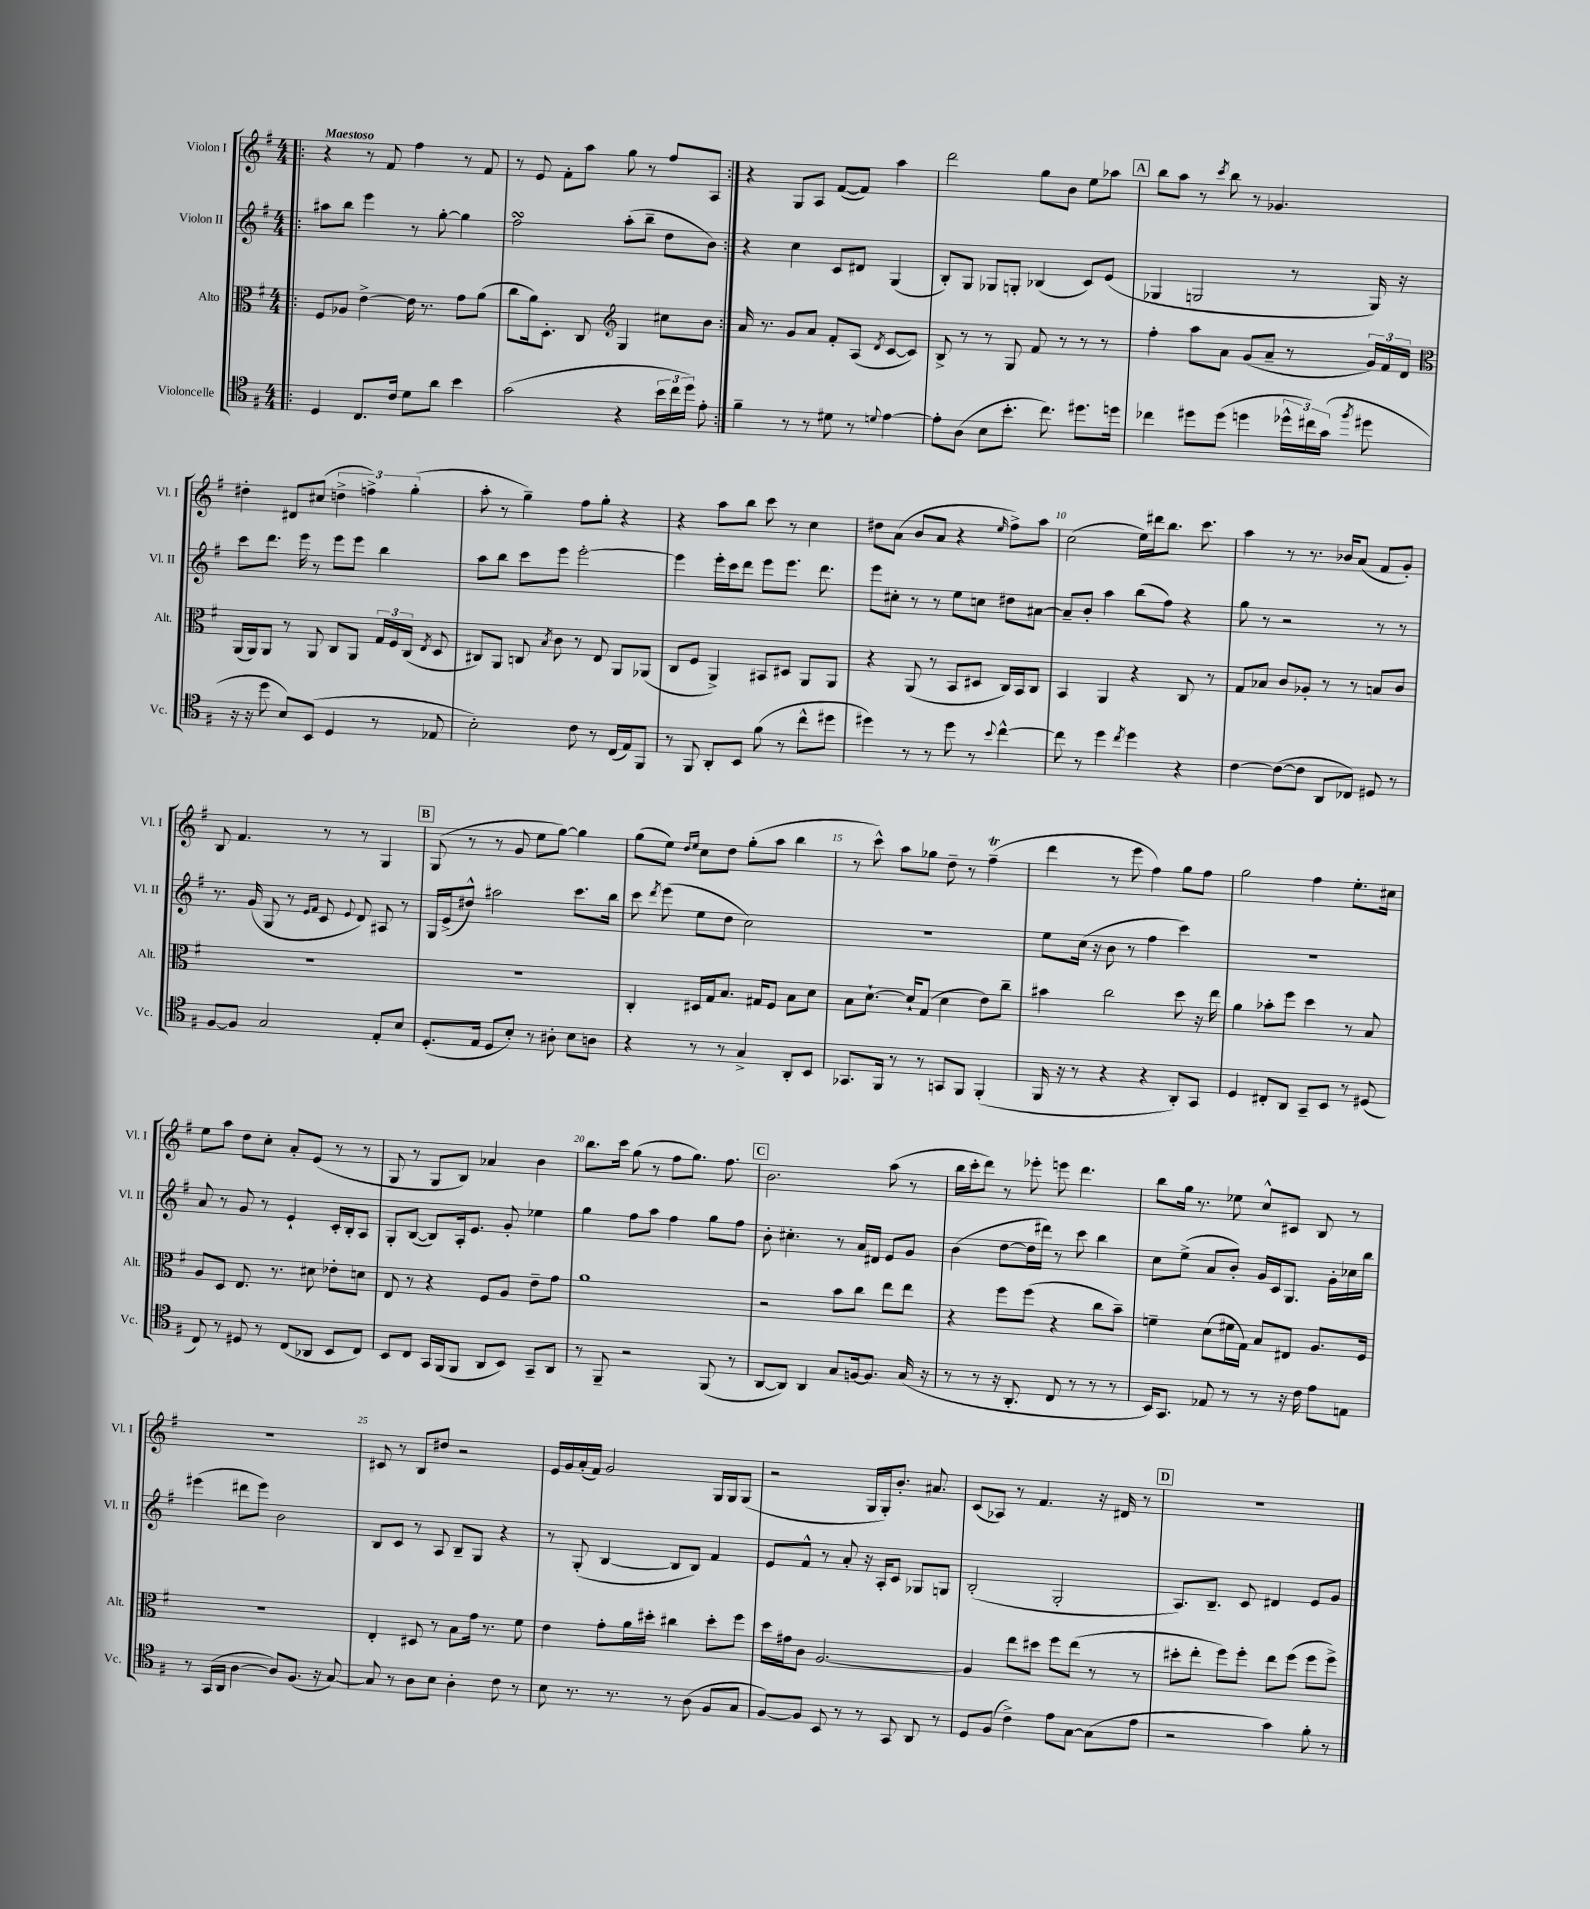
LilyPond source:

<<
\new StaffGroup <<
\new Staff = "s0" \with { instrumentName = "Violon I" shortInstrumentName = "Vl. I" } {
    \clef treble \key g \major \numericTimeSignature \time 4/4 \tempo "Maestoso"
    \autoBeamOff \repeat volta 2 { \bar ".|:" r4 r8 fis'8 fis''4 r8 fis'8 |
    r8 e'8 fis'8[-. a''8] g''8 r8 fis''8[ a8] | }
    r4 g8[ a8] fis'8[~( fis'8]) a''4 |
    d'''2 g''8[ b'8] e''8[ aes''8] |
    \mark \markup { \box "A" } b''8[ a''8] r8 \acciaccatura { c'''8 } b''8 r8 ges'4. |
    dis''4-. dis'8[ cis''8]( \tuplet 3/2 { d''4-> f''4->) g''4-.( } |
    a''8-. r8 g''4--) fis''8[ g''8]-. r4 |
    r4 a''8[ b''8] c'''8 r8 c''4 |
    dis''8[ a'8]( b'8[ a'8] r4 \grace { e''16 } fis''8[->) a''8] |
    c''2( e''16[) dis'''16 b''8.] c'''8. |
    a''4 r8 r8. bes'16[ a'8]( fis'8[ g'8]-.) |
    b8 fis'4. r8 r8 g4 |
    \mark \markup { \box "B" } g8( r8 r8 g'8 e''8[ g''8]~) g''4 |
    g''8[( e''8]) \grace { d''16[ e''16] } c''8[ d''8] g''8[-.( a''8] b''4 |
    r8 c'''8-^) a''8[ ges''8] d''8-- r8 fis''4--\trill( |
    d'''4 r8 e'''8 fis''4) g''8[ fis''8] |
    g''2 fis''4 e''8.[-. cis''16] |
    e''8[ a''8] d''8[ c''8]-. a'8[-. e'8]( r8 r8 |
    g8 r8 g8[ b8]) aes'4 b'4 |
    b''8.[ c'''16] g''8( r8 fis''8[ g''8.]) fis''8. |
    \mark \markup { \box "C" } b'2. a''8( r8 |
    b''16[ c'''16-. d'''8]) r8 ees'''8-. e'''8 d'''4. |
    b''8[ g''16] r8. ees''8 c''8[-^ cis'8] b8 r8 |
    r1 |
    cis'8 r8 b8[ dis''8] r2 |
    e'16[ g'16 a'16-.( fis'16]) g'2 g16[ g16 g8]( |
    r2 g16[ g16-.) b'8.]-. ais'8. |
    c'8[( aes8]) r8 fis'4. r16 dis'16 r8 |
    \mark \markup { \box "D" } R1 \bar "|." |
}
\new Staff = "s1" \with { instrumentName = "Violon II" shortInstrumentName = "Vl. II" } {
    \clef treble \key g \major \numericTimeSignature \time 4/4
    \autoBeamOff \repeat volta 2 { \bar ".|:" ais''8[ b''8] e'''4 r8 g''8~-. g''4 |
    fis''2\turn a''8[-.( b''8]-- d''8[ b'8]) | }
    r4 c''4 c'8[ dis'8] g4( |
    b8[-.) g8] ges8[ g8]-. bes4( c'8[) e'8]( |
    \mark \markup { \box "A" } ges4 g2 r8 g16) r16 |
    c'''8[ d'''8.] e'''16 r8 e'''8[ e'''8] b''4 |
    a''8[ b''8] c'''8[ e'''8] e'''2~-. |
    e'''4 e'''16[-. c'''16 d'''8] e'''8[ e'''8.] d'''8. |
    e'''8[ cis''8]-. r8 r8 e''8[ c''8] dis''8[ ais'8]~ |
    ais'8[-- b'8]-. a''4 b''8[( fis''8]) r4 |
    g''8 r8 r2 r8 r8 |
    r8. g'16( g8 r8 \grace { e'16[ fis'16] } c'8 \appoggiatura { e'8 } d'8) ais8 r8 |
    \mark \markup { \box "B" } g16[ e'16->( dis''8]-^) ais''2 c'''8.[ b''16] |
    c'''8 \acciaccatura { d'''8 } e'''8( e''8[ d''8] c''2) |
    r1 |
    e''8[ c''16]( r16 b'8 r8 fis''4 c'''4) |
    R1 |
    a'8 r8 g'8 r8 e'4-! c'16[-. b16-. a8] |
    g8[-. b8]~( b8[) a16-. e'8.] g'8-. ees''4 |
    g''4 fis''8[ a''8] fis''4 g''8[ fis''8] |
    \mark \markup { \box "C" } b'8-. cis''4.-. r8 a'16[ dis'16] e'8[ g'8] |
    b'4( d''8[~ d''16 dis'''16]) r8 c'''8 b''4 |
    c''8[ e''8]->( a'8[ b'8]-.) g'16[ c'16 g8.] g'16[-. ces''16 b''16] |
    eis'''4( dis'''8[ eis'''8]) b'2 |
    b8[ c'8] r8 a8 b8[-- g8] r4 |
    r8 g8-.( b4~ b8[ b8]) fis'4 |
    e'8[ fis'8]-^ r8 a'8-. r16 a16[-. c'8] ges8[ g8] |
    b2-.( g2-. |
    \mark \markup { \box "D" } a8.[) b8.]-- c'8 dis'4 e'8[ g'8] \bar "|." |
}
\new Staff = "s2" \with { instrumentName = "Alto" shortInstrumentName = "Alt." } {
    \clef alto \key g \major \numericTimeSignature \time 4/4
    \autoBeamOff \repeat volta 2 { \bar ".|:" fis8[ aes8] e'4~-> e'16 r8. g'8[ a'8]( |
    c''8[ a'16) d8.]-. c8 \clef treble g4 cis''8[ b'8] | }
    a'16 r8. g'8[ a'8] fis'8[-. a8]( \acciaccatura { d'8 } c'8[~ c'8]) |
    b8-> r8 r8 g8 fis'8 r8 r8 r8 |
    \mark \markup { \box "A" } fis''4-. a''8[ a'8] g'8[( a'8]-- r8 \tuplet 3/2 { g'16[) fis'16 d'16] } |
    \clef alto a,16[( a,16) a,8] r8 a,8 c8[ a,8] \tuplet 3/2 { g16[ fis16 c16]( } \acciaccatura { e8 } d8 |
    cis8[) a,8] c8 \acciaccatura { b8 } c'8 r8 e8 a,8[ aes,8]( |
    c8[ fis8] a,4->) bis,8[ dis8] a,8[ a,8] |
    r4 a,8( r8 b,8[ dis8] c16[) b,16 c8] |
    b,4 a,4 r4 c8 r8 |
    g8[ bes8] c'8[ aes8]-. r8 r8 b8[ c'8] |
    R1 |
    \mark \markup { \box "B" } R1 |
    c4-. dis16[ g16 b8.] gis16[ fis8] b8[ d'8] |
    b8[ d'8.]~-! d'16[-! g8]( d'4 e'8[) c''8]-- |
    bis'4 c''2 d''8 r16 e''16 |
    a'4 bes'8[-. fis''8] d''4 r8 b8 |
    a8[ d8] e8. r8. dis'8 ees'8[-. d'8] |
    e8 r8 r4 fis8[ a8] e'8[-- g'8] |
    a'1 |
    \mark \markup { \box "C" } r2 b'8[ c''8] e''8[ e''8] |
    r4 fis''8[ fis''8]( r4 c''8[ b'8]--) |
    f'4-- d'8[( fis'16 g16]) b8[ eis8] a8.[ fis16] |
    R1 |
    e4-. dis8 r8 b8[ g'16] r8. fis'8 |
    e'4 g'8[-. a'16 dis''16]-. cis''4 dis''8[-. fis''8] |
    d''16[ gis'16 c'8] a2.~ |
    a4 e''8[ dis''8] fis''8[ e''8]( r8 r8 |
    \mark \markup { \box "D" } dis''8[-. e''8]-. fis''8[) fis''8]-. e''8[ fis''8]( fis''8[ fis''8]->) \bar "|." |
}
\new Staff = "s3" \with { instrumentName = "Violoncelle" shortInstrumentName = "Vc." } {
    \clef tenor \key g \major \numericTimeSignature \time 4/4
    \autoBeamOff \repeat volta 2 { \bar ".|:" d4 c8.[ c'16] d'8[ a'8] b'4 |
    g'2( r4 \tuplet 3/2 { b'16[ c''16 d''16]) } e'8-. | }
    fis'4-- r8 r8 dis'8 r8 \appoggiatura { d'8 } e'4~ |
    e'8[-. a8]( b8[ b'8.]-. c''8.) dis''8.[ d''16] |
    \mark \markup { \box "A" } ces''4 dis''8[ dis''8]( d''4 \tuplet 3/2 { des''16[-^ cis''16) g'16]( } \acciaccatura { fis''8 } dis''8 |
    r16 r16 d''8 b8[) b,8]( d4 r8 ees8 |
    b2-.) c'8 r8 c16[( e16) fis,8] |
    r8 fis,8 a,8[-. b,8] fis'8( r8 c''8[-^ dis''8] |
    dis''4) r8 r8 dis''8 r8 \appoggiatura { b'8 } c''4~-^ |
    c''8 r8 d''4 \acciaccatura { c''8 } d''4 r4 |
    c'4~ c'8[~( c'8] a,8[ ces8]) dis8 r8 |
    fis8[~ fis8] g2 e8[-. b8] |
    \mark \markup { \box "B" } d8.[-.( e16] d8[ b8]-.) r8 ais8-. b8[ a8] |
    r4 r8 r8 g4-> a,8[-. b,8] |
    ges,8.[ fis,16] r8 r8 g,8[ fis,8] fis,4-.( |
    fis,16 r16 r8 r4 r4 a,8[-.) g,8] |
    d4 cis8[-. a,8] g,8[-- b,8] r8 dis8( |
    c8) r8 dis8 r8 c8[( aes,8] b,8[ c8]) |
    b,8[ c8] g,16[ fis,16( fis,8] a,8[ b,8]) g,8[-- a,8] |
    r8 fis,8-- r2 fis,8( r8 |
    \mark \markup { \box "C" } a,8[~ a,8]) a,4 g8[ f16~ f8.] g16( r16 |
    r8 r8 r16 a,8.-. c8 r8 r8 r8 |
    b,16[) g,8.] ees8 r8 r8 r16 c'16 e'8[ e8] |
    r8 g,16[( a,16] a4~ a8[) fis8.]( r16 g8~) |
    g8 r8 a8[ b8] a4-. c'8 r8 |
    b8 r8. r8. r8 a8( fis8[ g8] |
    fis8[~) fis8] b,8 r8 r8 g,8 a,8 r8 |
    d8[ fis8]( c'4->) e'8[ g8]~ g8[( e'8] |
    \mark \markup { \box "D" } r2 g'4) fis'8-. r8 \bar "|." |
}
>>
>>
\layout { \context { \Score \override BarNumber.break-visibility = ##(#f #t #t) barNumberVisibility = #(every-nth-bar-number-visible 5) } }
